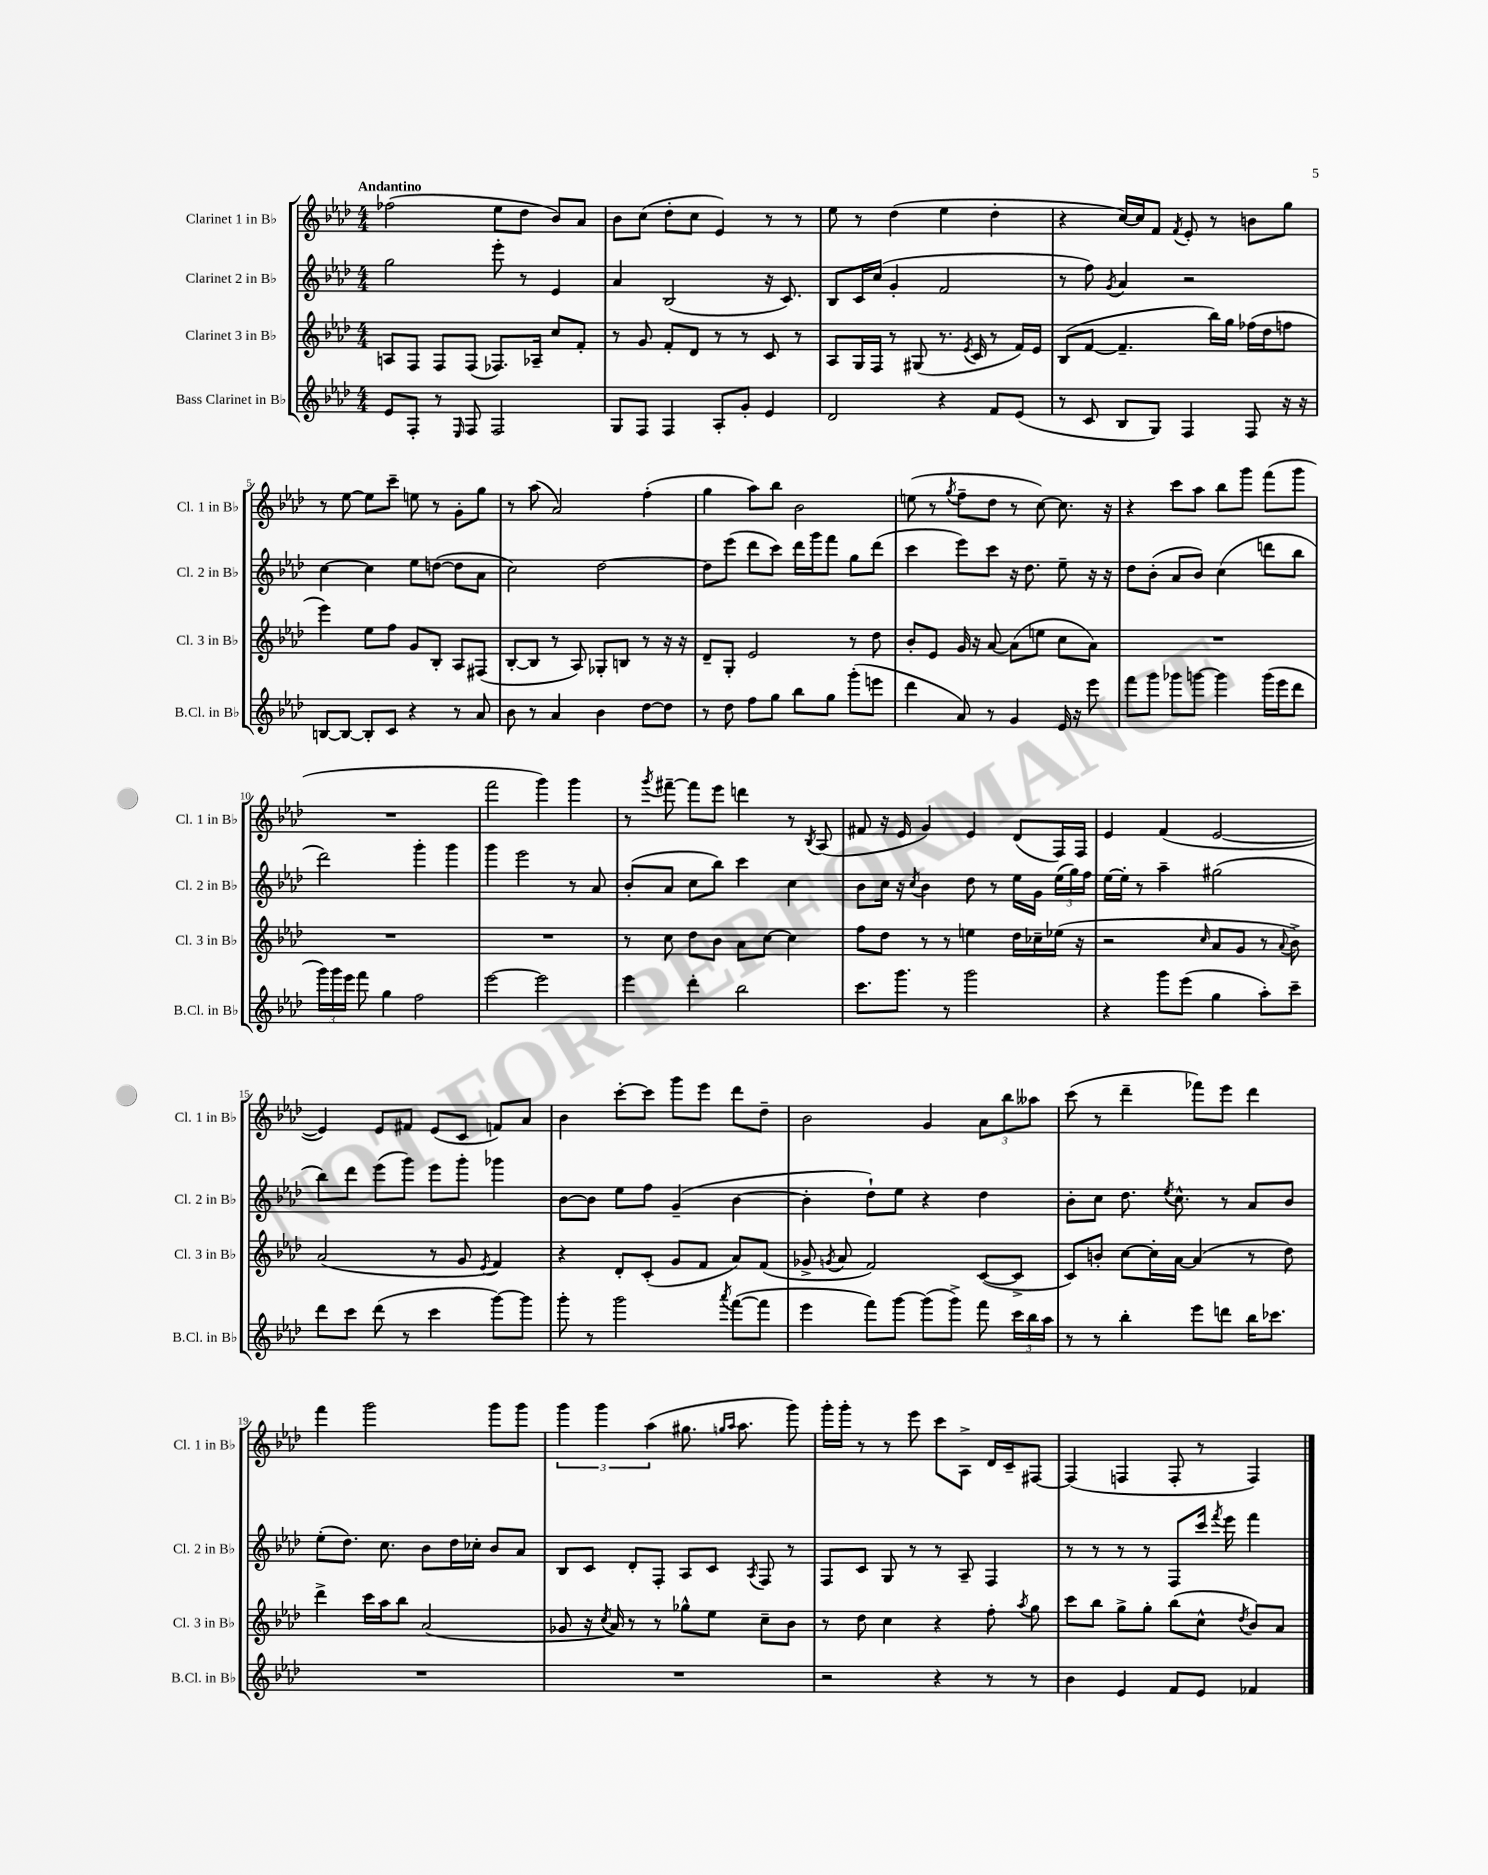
<<
\new StaffGroup <<
\new Staff = "s0" \with { instrumentName = "Clarinet 1 in Bb" shortInstrumentName = "Cl. 1 in Bb" } {
    \clef treble \key aes \major \numericTimeSignature \time 4/4 \tempo "Andantino"
    \autoBeamOff fes''2( ees''8[ des''8] bes'8[) aes'8] |
    bes'8[ c''8]( des''8[-. c''8] ees'4) r8 r8 |
    ees''8 r8 des''4( ees''4 des''4-. |
    r4 c''16[~) c''16 f'8] \acciaccatura { f'8 } ees'8-. r8 b'8[ g''8] |
    r8 ees''8~ ees''8[ c'''8]-- e''8 r8 g'8[-. g''8] |
    r8 aes''8( aes'2) f''4-.( |
    g''4 aes''8[) bes''8] bes'2 |
    e''8( r8 \acciaccatura { g''8 } f''8[-- des''8] r8 c''8~) c''8. r16 |
    r4 c'''8[ aes''8] bes''8[ g'''8] f'''8[( g'''8] |
    R1 |
    f'''2 g'''4) g'''4 |
    r8 \acciaccatura { g'''8 } fis'''8~-- fis'''8[ ees'''8] d'''4 r8 \acciaccatura { bes8 } aes8( |
    fis'8 r16 ees'16 g'4) ees'4 des'8[( f16) f16] |
    ees'4 f'4( ees'2~ |
    ees'4) ees'8[ fis'8] ees'8[( c'8] f'8[) aes'8] |
    bes'4 c'''8[~-. c'''8] g'''8[ ees'''8] des'''8[ des''8]-- |
    bes'2 g'4 \tuplet 3/2 { aes'8[ bes''8 aeses''8] } |
    c'''8( r8 des'''4-- fes'''8[) ees'''8] des'''4 |
    f'''4 g'''2 g'''8[ g'''8] |
    \tuplet 3/2 { g'''4 g'''4 aes''4( } gis''8. \grace { g''16[ aes''16] } aes''8. g'''8) |
    g'''16[-. g'''16]-. r8 r8 ees'''8 c'''8[ aes8]-> des'16[ c'16-- fis8]~ |
    fis4( f4 f8-. r8 f4) \bar "|." |
}
\new Staff = "s1" \with { instrumentName = "Clarinet 2 in Bb" shortInstrumentName = "Cl. 2 in Bb" } {
    \clef treble \key aes \major \numericTimeSignature \time 4/4
    \autoBeamOff g''2 ees'''8-. r8 ees'4 |
    aes'4 bes2( r16 c'8.) |
    bes8[ c'16 c''16]( g'4-. f'2 |
    r8 f''8) \acciaccatura { g'8 } aes'4 r2 |
    c''4~ c''4 ees''8[ d''8]~( d''8[ aes'8] |
    c''2) des''2~ |
    des''8[ ees'''8]( des'''8[ c'''8]) des'''16[ g'''16 f'''8] g''8[ des'''8]( |
    c'''4 ees'''8[) c'''8] r16 des''8. ees''8-- r16 r16 |
    des''8[ bes'8]-.( aes'8[ bes'8]) c''4( d'''8[ bes''8] |
    des'''2) g'''4-. g'''4 |
    g'''4 ees'''2 r8 aes'8 |
    bes'8[-.( aes'8] c''8[ bes''8]) c'''4 c''4 |
    bes'8[ c''16] r16 \acciaccatura { c''8 } bes'4 des''8 r8 ees''16[ g'16] \tuplet 3/2 { ees''16[( g''16) f''16] } |
    ees''16[~ ees''16]-. r8 aes''4-- gis''2( |
    bes''8[) des'''8] ees'''8[( g'''8]) ees'''8[ g'''8]-. ges'''4 |
    bes'8[~ bes'8] ees''8[ f''8] g'4--( bes'4~ |
    bes'4-. des''8[-!) ees''8] r4 des''4 |
    bes'8[-. c''8] des''8. \acciaccatura { ees''8 } c''8.-^ r8 aes'8[ bes'8] |
    ees''8[-.( des''8.]) c''8. bes'8[ des''16 ces''16]-. bes'8[ aes'8] |
    bes8[ c'8] des'8[-. f8]-. aes8[ c'8] \acciaccatura { aes8 } f8 r8 |
    f8[ c'8] g8 r8 r8 aes8-- f4 |
    r8 r8 r8 r8 f8[ c'''16] \acciaccatura { f'''8 } ees'''16 f'''4 \bar "|." |
}
\new Staff = "s2" \with { instrumentName = "Clarinet 3 in Bb" shortInstrumentName = "Cl. 3 in Bb" } {
    \clef treble \key aes \major \numericTimeSignature \time 4/4
    \autoBeamOff a8[ f8] f8[ f8]( fes8.[) aes16]-- c''8[ f'8]-. |
    r8 g'8 f'8[-. des'8] r8 r8 c'8 r8 |
    aes8[ g16 f16] r8 gis8( r8. \acciaccatura { ees'8 } c'16 r8 f'16[) ees'16] |
    bes8[( f'8]~ f'4.-- bes''16[) g''16] fes''16[( des''16 f''8] |
    ees'''4) ees''8[ f''8] g'8[ bes8]-. aes8[ fis8]( |
    bes8[~-. bes8] r8 aes8) ges8[-. b8] r8 r16 r16 |
    des'8[-- g8]-. ees'2 r8 des''8 |
    bes'8[-. ees'8] g'16 r16 aes'8~ aes'8[( e''8] c''8[ aes'8]) |
    R1 |
    R1 |
    R1 |
    r8 c''8 des''8[ bes'8] aes'8[ c''8]~ c''4 |
    f''8[ des''8] r8 r8 e''4 des''16[ ces''16-- ees''16]( r16 |
    r2 \grace { c''16 } aes'8[ g'8] r8 \appoggiatura { aes'8 } bes'8->) |
    aes'2( r8 g'8 \acciaccatura { ees'8 } f'4) |
    r4 des'8[-. c'8]-.( g'8[ f'8] aes'8[) f'8]( |
    ges'8-> \acciaccatura { g'8 } aes'8 f'2) c'8[~( c'8]-> |
    c'8[) b'8]-. c''8[~ c''16-. aes'16]~ aes'4( r8 des''8) |
    des'''4-> c'''16[ aes''16 bes''8] aes'2( |
    ges'8 r16 \acciaccatura { c''8 } aes'16) r8 r8 ges''8[-^ ees''8] c''8[-- bes'8] |
    r8 des''8 c''4 r4 f''8-. \acciaccatura { aes''8 } g''8 |
    c'''8[ bes''8] g''8[-> g''8]-. bes''8[( c''8]-^ \acciaccatura { des''8 } bes'8[) aes'8] \bar "|." |
}
\new Staff = "s3" \with { instrumentName = "Bass Clarinet in Bb" shortInstrumentName = "B.Cl. in Bb" } {
    \clef treble \key aes \major \numericTimeSignature \time 4/4
    \autoBeamOff ees'8[ f8]-. r8 \grace { ees16 } f8 f2 |
    g8[ f8] f4 aes8[-. g'8]-. ees'4 |
    des'2 r4 f'8[ ees'8]( |
    r8 c'8 bes8[ g8]) f4 f8 r16 r16 |
    b8[~ b8]~ b8[-. c'8] r4 r8 aes'8 |
    bes'8 r8 aes'4 bes'4 des''8[~ des''8] |
    r8 des''8 f''8[ g''8] bes''8[ g''8] g'''8[-.( e'''8] |
    des'''4 aes'8) r8 g'4 ees'16 r16 ees'''8 |
    f'''8[ g'''8] ges'''8[ g'''8]~ g'''4 g'''16[( ees'''16 des'''8] |
    \tuplet 3/2 { g'''16[) g'''16 ees'''16] } f'''8 g''4 f''2 |
    ees'''2~ ees'''2 |
    ees'''4 des'''4-. bes''2 |
    c'''8.[ g'''8.] r8 g'''2 |
    r4 g'''8[ ees'''8]( g''4 aes''8[-.) c'''8]-- |
    des'''8[ c'''8] des'''8( r8 c'''4 g'''8[~) g'''8] |
    g'''8-. r8 g'''2 \acciaccatura { aes'''8 } f'''8[~( f'''8] |
    ees'''4 f'''8[) g'''8]~ g'''8[( g'''8]->) f'''8 \tuplet 3/2 { c'''16[ bes''16 aes''16] } |
    r8 r8 bes''4-. ees'''8[ d'''8] bes''16[ ces'''8.] |
    R1 |
    R1 |
    r2 r4 r8 r8 |
    bes'4 ees'4 f'8[ ees'8] fes'4 \bar "|." |
}
>>
>>
